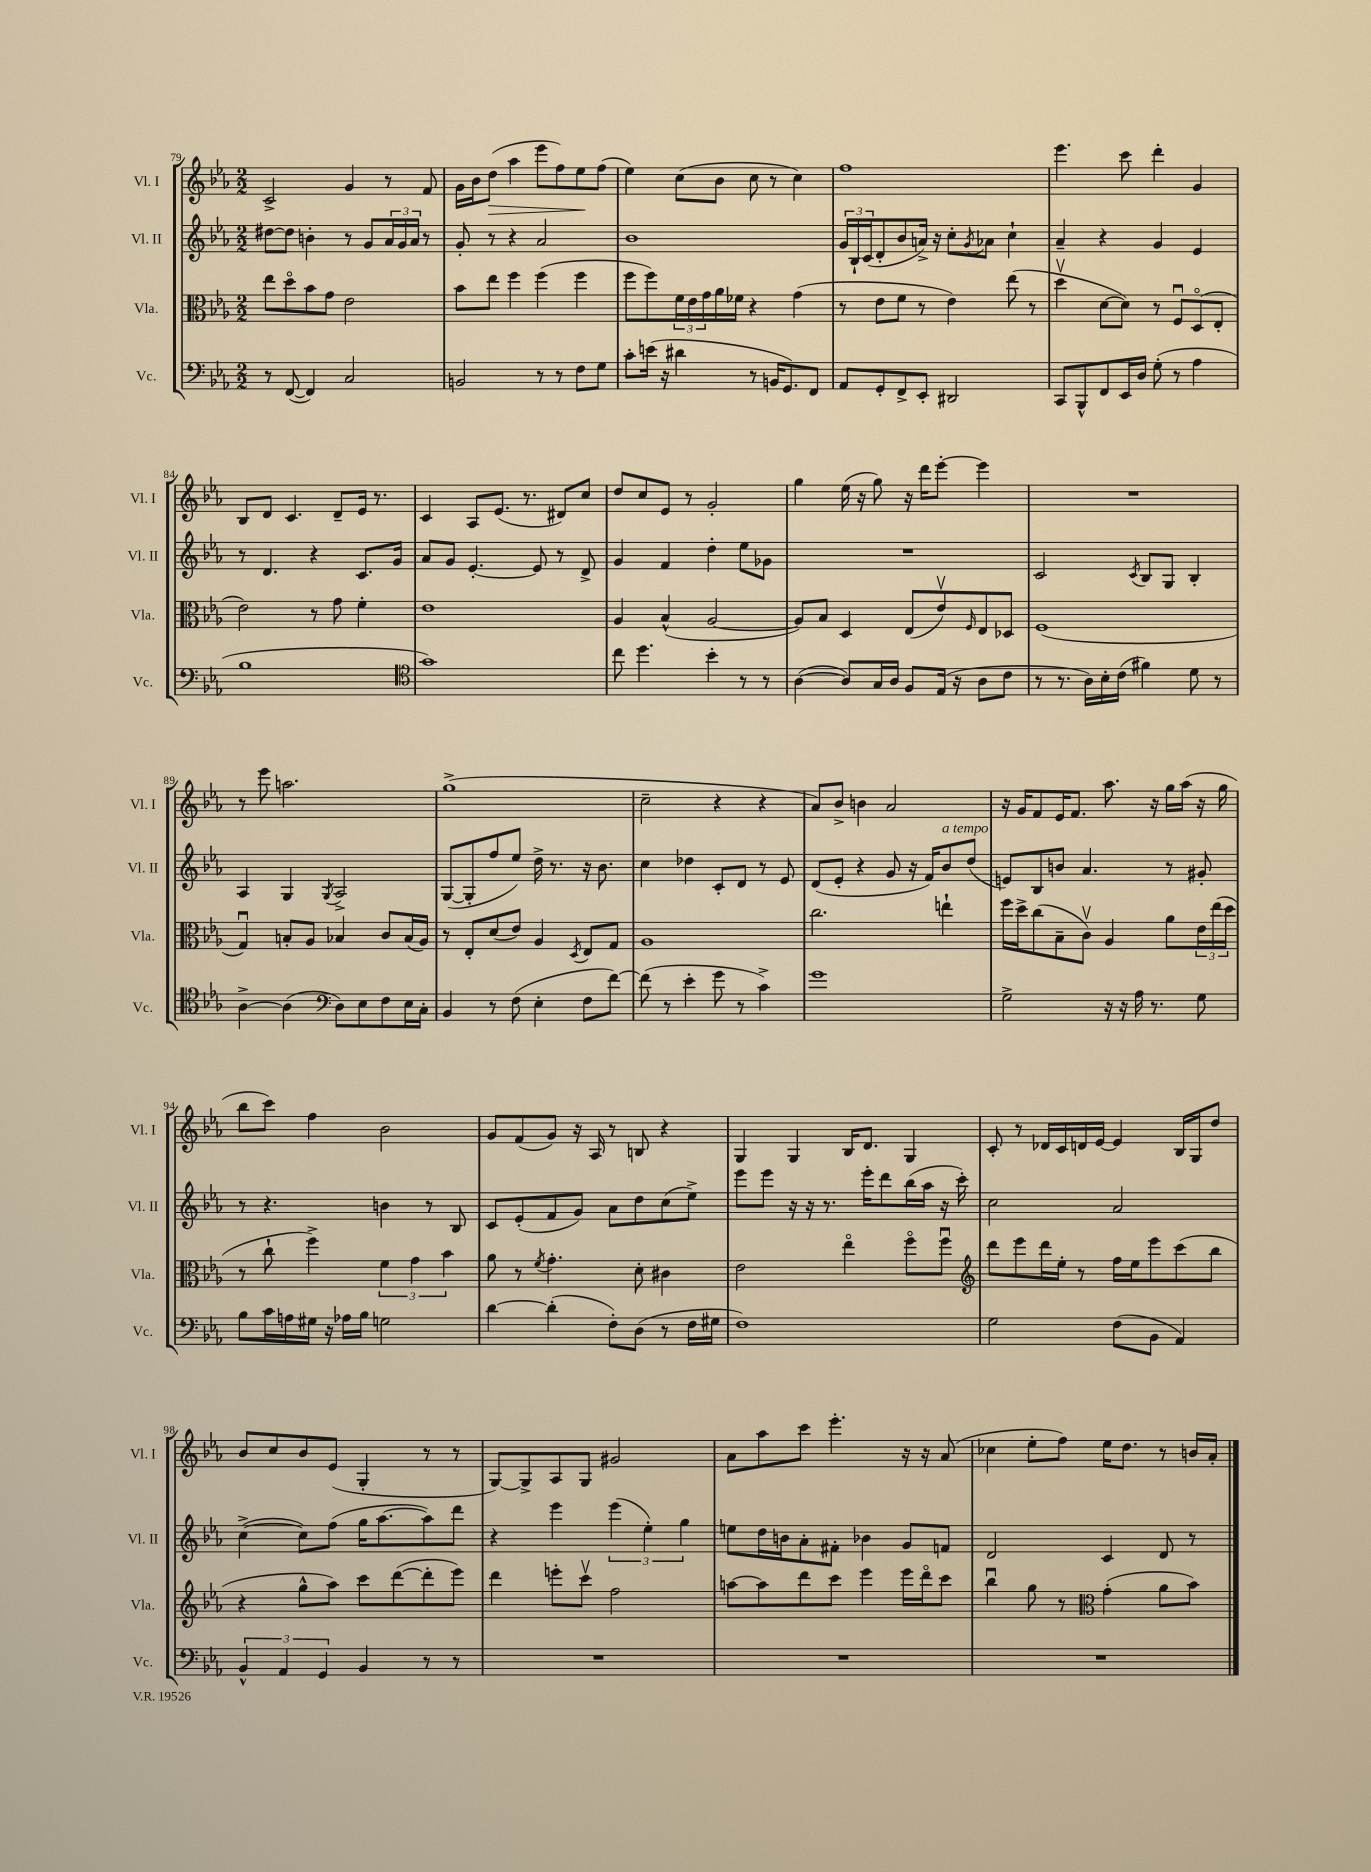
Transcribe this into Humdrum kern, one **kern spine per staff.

**kern	**kern	**kern	**kern	**dynam
*part4	*part3	*part2	*part1	*part1
*staff4	*staff3	*staff2	*staff1	*staff1
*I"Vc.	*I"Vla.	*I"Vl. II	*I"Vl. I	*
*I'Vc.	*I'Vla.	*I'Vl. II	*I'Vl. I	*
*clefF4	*clefC3	*clefG2	*clefG2	*
*k[b-e-a-]	*k[b-e-a-]	*k[b-e-a-]	*k[b-e-a-]	*
*M2/2	*M2/2	*M2/2	*M2/2	*
=79	=79	=79	=79	=79
8r	8ee-\L	[8dd#X\L	2c^/	.
([8FF/	8dd\	8dd#\J]	.	.
4FF/])	8b-\	4bn'\	.	.
.	8g\J	.	.	.
2C/	2e-\	8r	4g/	.
.	.	8g/L	.	.
.	.	24a-/L	8r	.
.	.	24g/	.	.
.	.	24a-/JJ	.	.
.	.	8r	8f/	.
=80	=80	=80	=80	=80
2BBn/	8b-\L	8g'/	16g\LL	.
.	.	.	16b-\J	.
!	!	!	!	!LO:HP:b
.	8ee-\J	8r	(8dd\J	>
.	4ff\	4r	4aa-\	.
8r	(4ff\	2a-/	8eee-\L	.
8r	.	.	8ff\)	.
8F\L	4ff\	.	8ee-\	.
8G\J	.	.	(8ff\J	]
=81	=81	=81	=81	=81
8c'\L	8ff\L	1b-	4ee-\)	.
(16en\Jk	8ff\)	.	.	.
16r	.	.	.	.
4d#X\	24f\L	.	(8cc\L	.
.	24e-\	.	.	.
.	24g\	.	.	.
.	16a-\	.	8b-\J	.
.	16f-X\JJ	.	.	.
8r	4r	.	8cc\	.
16BBn/KL	.	.	8r	.
8.GG/)	.	.	.	.
.	(4g\	.	4cc\)	.
8FF/J	.	.	.	.
=82	=82	=82	=82	=82
8AA-/L	8r	24g/LL	1ff	.
.	.	24B-`/	.	.
.	.	(24c/J	.	.
8GG'/	8e-\L	8d'/	.	.
8FF^/	8f\J	8b-/	.	.
8EE-'/J	8r	16an^/Jk)	.	.
.	.	16r	.	.
2DD#X/	4e-\)	8cc'\L	.	.
.	.	8qg/	.	.
.	.	8a-X\J	.	.
.	(8ee-\	4cc`\	.	.
.	8r	.	.	.
=83	=83	=83	=83	=83
8CC/L	4ddv\	4a-~/	4.eee-\	.
8BBB-^^/	.	.	.	.
8FF/	[8d\L	4r	.	.
16EE-/L	8d\J])	.	8ccc\	.
16D/JJ	.	.	.	.
(8G'\	8r	4g/	4ddd'\	.
8r	8Fu/L	.	.	.
4A-\	(8D/	4e-/	4g/	.
.	8E-'/J	.	.	.
!!LO:LB:g=z
=84	=84	=84	=84	=84
1B-	2e-\)	8r	8B-/L	.
.	.	4.d/	8d/J	.
.	.	.	4.c/	.
.	8r	4r	.	.
.	8g\	.	8d~/L	.
.	4f'\	8.c/L	16e-/Jk	.
.	.	.	8.r	.
.	.	16g/Jk	.	.
=85	=85	=85	=85	=85
*clefC4	*	*	*	*
1g)	1e-	8a-/L	4c/	.
.	.	8g/J	.	.
.	.	[4.e-'/	8A-/L	.
.	.	.	(8.e-/J	.
.	.	.	8.r	.
.	.	8e-/]	.	.
.	.	8r	8d#X/L)	.
.	.	8d^/	8cc/J	.
=86	=86	=86	=86	=86
8cc\	4A-/	4g/	8dd/L	.
4.dd\	.	.	8cc/	.
.	(4B-^^/	4f/	8e-/J	.
.	.	.	8r	.
4b-'\	[2A-/	4dd'\	2g'/	.
8r	.	8ee-\L	.	.
8r	.	8g-X\J	.	.
=87	=87	=87	=87	=87
([4A-\	8A-/L])	1r	4gg\	.
.	8B-/J	.	.	.
8A-/L])	4D/	.	(16ee-\	.
.	.	.	16r	.
16G/L	.	.	8gg\)	.
16A-/JJ	.	.	.	.
8F/L	(8E-/L	.	16r	.
.	.	.	16ddd\KL	.
(16E-/Jk	8e-v/)	.	[8eee-'\J	.
16r	.	.	.	.
.	16qqF/	.	.	.
8A-\L	8E-/	.	4eee-\]	.
8c\J	8D-X/J	.	.	.
=88	=88	=88	=88	=88
8r	(1F	2c/	1r	.
8.r	.	.	.	.
16A-\LL)	.	.	.	.
16B-'\	.	.	.	.
(16c\JJ	.	.	.	.
.	.	8qc/	.	.
4f#X\)	.	8B-/L	.	.
.	.	8G/J	.	.
8d\	.	4B-'/	.	.
8r	.	.	.	.
!!LO:LB:g=z
=89	=89	=89	=89	=89
[4A-^\	4Gu/)	4A-/	8r	.
.	.	.	8eee-\	.
(4A-\]	8Bn'/L	4G/	2.aan\	.
.	8A-/J	.	.	.
*clefF4	*	*	*	*
.	.	8qG/	.	.
8D\L)	4B-X/	2A-^/	.	.
8E-\	.	.	.	.
8F\	8c/L	.	.	.
16E-\L	(16B-/L	.	.	.
16C'\JJ	16A-/JJ)	.	.	.
=90	=90	=90	=90	=90
4BB-/	8r	([8G/L	(1gg^	.
.	8E-'/L	8G'/]	.	.
8r	(8d/	8ff/	.	.
(8F\	8e-/J)	8ee-/J)	.	.
4E-'\	4A-/	16dd^\	.	.
.	.	8.r	.	.
.	8qD/	.	.	.
8F\L	8E-/L	16r	.	.
.	.	8.b-\	.	.
[8f\J)	8G/J	.	.	.
=91	=91	=91	=91	=91
(8f\]	1A-	4cc\	2cc~\	.
8r	.	.	.	.
4e-'\	.	4dd-X\	.	.
8g\	.	8c'/L	4r	.
8r	.	8d/J	.	.
4c^\)	.	8r	4r	.
.	.	8e-/	.	.
=92	=92	=92	=92	=92
1g	2.cc\	(8d/L	8a-/L)	.
.	.	8e-'/J	8b-^/J	.
.	.	4r	4bn\	.
.	.	8g/	2a-/	.
.	.	16r	.	.
.	.	16f/KL)	.	.
!	!	!LO:TX:a:i:t=a tempo	!	!
.	4een`\	8b-/	.	.
.	.	(8dd/J	.	.
=93	=93	=93	=93	=93
2G^\	16ff\LL	8en/L)	16r	.
.	16dd^\J	.	16g/KL	.
.	(8cc\	8B-/	8f/	.
.	8B-~\	8bn/J	16e-/K	.
.	.	.	8.f/J	.
.	8cv\J)	4.a-/	.	.
16r	4A-/	.	8.aa-\	.
16r	.	.	.	.
16A-\	.	.	.	.
8.r	.	.	16r	.
.	8a-\L	8r	16gg\LL	.
.	.	.	(16aa-\JJ	.
8G\	24e-\L	8g#X'/	16r	.
.	(24ee-\	.	.	.
.	.	.	16gg\	.
.	24dd\JJ	.	.	.
!!LO:LB:g=z
=94	=94	=94	=94	=94
8B-\L	8r	8r	8bb-\L	.
16c\L	8cc`\	4.r	8ccc\J)	.
16An\	.	.	.	.
16G#X\JJ	4ff^\)	.	4ff\	.
16r	.	.	.	.
16A-X\LL	.	.	.	.
16B-\JJ	.	.	.	.
2Gn\	6f\	4bn\	2b-\	.
.	6g\	.	.	.
.	.	8r	.	.
.	6b-\	.	.	.
.	.	8B-/	.	.
=95	=95	=95	=95	=95
[4d\	8a-\	8c/L	8g/L	.
.	8r	(8e-'/	(8f/	.
.	8qf/	.	.	.
(4d'\]	4.g'\	8f/	8g/J)	.
.	.	8g/J)	16r	.
.	.	.	16A-/	.
8F'\L)	.	8a-\L	8r	.
(8D\J	8d'\	8dd\	8Bn/	.
8r	4c#X\	(8cc\	4r	.
16F\LL	.	8ee-^\J)	.	.
16G#X\JJ	.	.	.	.
=96	=96	=96	=96	=96
1F)	2e-\	8eee-\L	4G/	.
.	.	8eee-\J	.	.
.	.	16r	4G/	.
.	.	16r	.	.
.	.	8.r	.	.
.	4ee-\	.	16B-/KL	.
.	.	16eee-'\KL	8.d/J	.
.	.	8ddd\	.	.
.	8ff\L	(16bb-\L	4G/	.
.	.	16aa-\JJ	.	.
.	8ffu\J	16r	.	.
.	.	16ccc'\)	.	.
=97	=97	=97	=97	=97
*	*clefG2	*	*	*
2G\	8ddd\L	2cc\	8c'/	.
.	8eee-\	.	8r	.
.	16ddd\L	.	16d-X/LL	.
.	16ee-'\JJ	.	16c/	.
.	8r	.	16dn/	.
.	.	.	[16e-/JJ	.
(8F\L	16ff\LL	2a-/	4e-/]	.
.	16ee-\J	.	.	.
8BB-\J	8eee-\	.	.	.
4AA-/)	(8ccc\	.	16B-/LL	.
.	.	.	16G/J	.
.	8bb-\J	.	8dd/J	.
!!LO:LB:g=z
=98	=98	=98	=98	=98
6BB-^^/	4r	([4cc^\	8b-/L	.
.	.	.	8cc/	.
6AA-/	.	.	.	.
.	8gg^^\L	8cc\L])	8b-/	.
6GG/	.	.	.	.
.	8aa-\J)	(8ff\J	(8e-/J	.
4BB-/	8ccc\L	16gg\KL	4G'/	.
.	.	[8.aa-\	.	.
.	([8ddd\	.	.	.
8r	8ddd'\]	8aa-\])	8r	.
8r	8eee-\J)	8ddd\J	8r	.
=99	=99	=99	=99	=99
1r	4ddd\	4r	[8G/L)	.
.	.	.	8G^/]	.
.	8eeen'\L	4eee-\	8A-/	.
.	8cccv\J	.	8G/J	.
.	2ff\	(6eee-\	2g#X/	.
.	.	6ee-'\)	.	.
.	.	6gg\	.	.
=100	=100	=100	=100	=100
1r	[8aan\L	8een\L	8a-\L	.
.	8aa\]	16dd\L	8aa-\	.
.	.	16bn\J	.	.
.	8ddd\	8a-'\	8ccc\J	.
.	8ccc\J	8f#X'\J	4.eee-'\	.
.	4eee-\	4b-X\	.	.
.	16eee-\LL	8g/L	16r	.
.	16ddd\J	.	16r	.
.	8ccc\J	8fn/J	(8a-/	.
=101	=101	=101	=101	=101
1r	4bb-u\	2d/	4cc-X\	.
.	8gg\	.	8ee-'\L	.
.	8r	.	8ff\J)	.
*	*clefC3	*	*	*
.	(4g'\	4c/	16ee-\KL	.
.	.	.	8.dd\J	.
.	8a-\L	8d/	8r	.
.	8b-\J)	8r	16bn/LL	.
.	.	.	16a-'/JJ	.
==	==	==	==	==
*-	*-	*-	*-	*-
